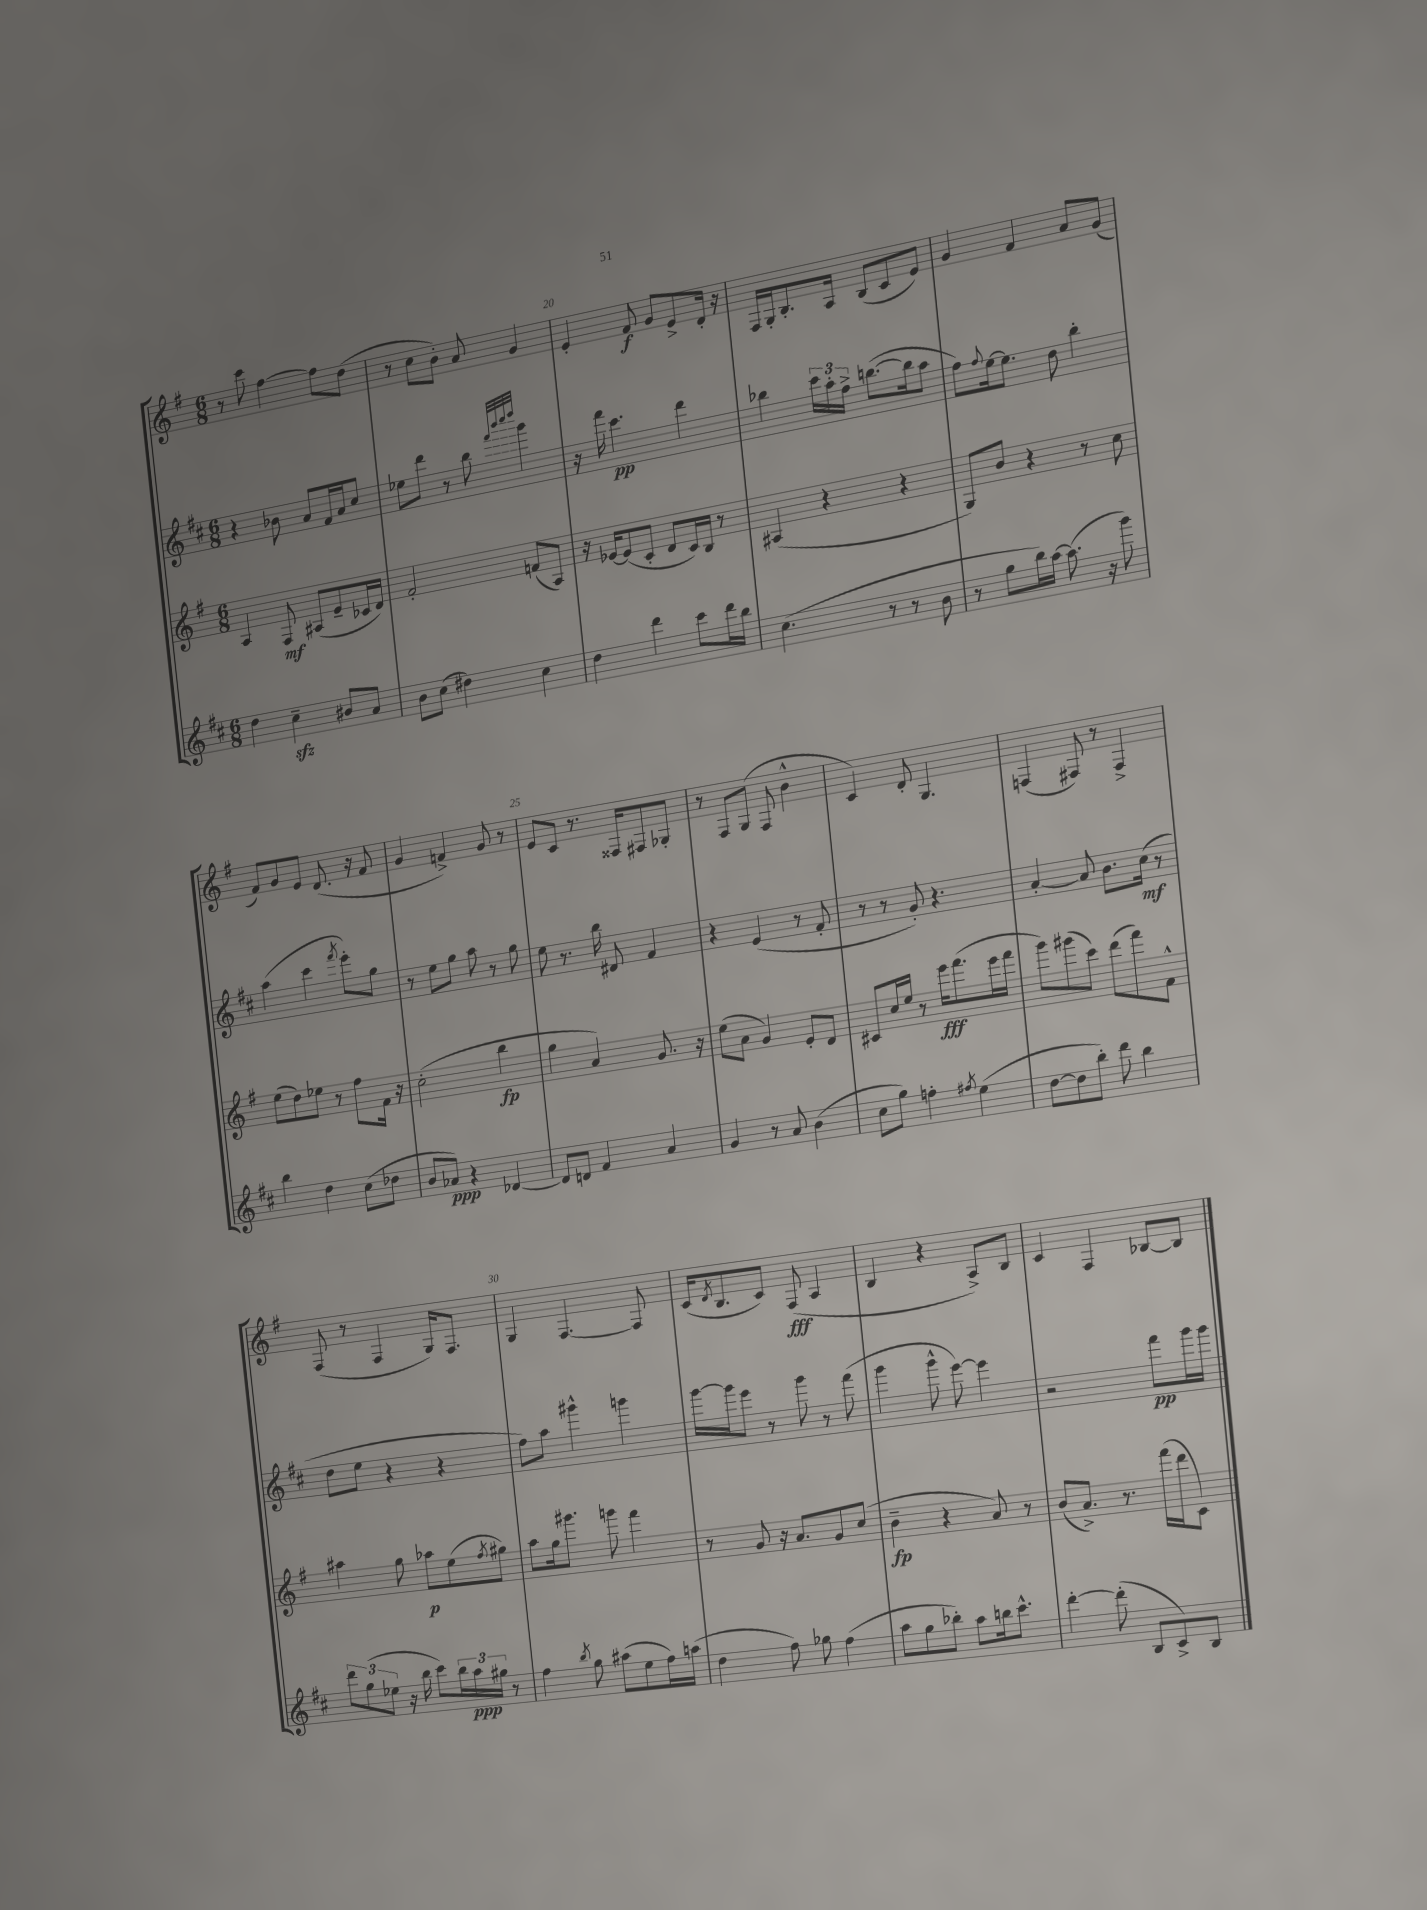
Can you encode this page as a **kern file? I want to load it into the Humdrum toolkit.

**kern	**dynam	**kern	**dynam	**kern	**dynam	**kern	**dynam
*part4	*part4	*part3	*part3	*part2	*part2	*part1	*part1
*staff4	*staff4	*staff3	*staff3	*staff2	*staff2	*staff1	*staff1
*clefG2	*	*clefG2	*	*clefG2	*	*clefG2	*
*k[f#c#]	*	*k[f#]	*	*k[f#c#]	*	*k[f#]	*
*M6/8	*	*M6/8	*	*M6/8	*	*M6/8	*
=18	=18	=18	=18	=18	=18	=18	=18
4dd\	.	4A/	.	4r	.	8r	.
.	.	.	.	.	.	8ccc\	.
4cc#zz~\	.	8F#/	mf	8b-X\	.	[4ff#\	.
.	.	(8A#X/L	.	8a/L	.	.	.
8b#X/L	.	8e~/	.	16f#/L	.	8ff#\L]	.
.	.	.	.	16a/J	.	.	.
8a/J	.	16c-X/L	.	8cc#/J	.	(8dd\J	.
.	.	16d/JJ)	.	.	.	.	.
=19	=19	=19	=19	=19	=19	=19	=19
8b\L	.	2f#'/	.	8ee-X\L	.	8r	.
(8cc#\J	.	.	.	8ddd\J	.	8cc\L	.
4dd#X\)	.	.	.	8r	.	8b'\J)	.
.	.	.	.	8bb\	.	8a/	.
.	.	.	.	32qqfff#/LLL	.	.	.
.	.	.	.	32qqbbb/	.	.	.
.	.	.	.	32qqcccc#/	.	.	.
.	.	.	.	32qqdddd/JJJ	.	.	.
4cc#\	.	(8fn/L	.	4ggg\	.	4g/	.
.	.	8A/J)	.	.	.	.	.
=20	=20	=20	=20	=20	=20	=20	=20
4dd\	.	16r	.	16r	.	4e'/	.
.	.	[16e-X/KL	.	16fff#\	.	.	.
.	.	(8e-/]	.	4.ccc#\	pp	.	.
4ddd\	.	8c'/J	.	.	.	8f#/	f
.	.	8d/L	.	.	.	8g/L	.
8ccc#\L	.	16c/L)	.	4ddd\	.	8e^/	.
.	.	16B/JJ	.	.	.	.	.
16ddd\L	.	8r	.	.	.	16d'/Jk	.
16bb\JJ	.	.	.	.	.	16r	.
=21	=21	=21	=21	=21	=21	=21	=21
(4.cc#\	.	(4A#X/	.	4bb-X\	.	16F#/LL	.
.	.	.	.	.	.	16G'/J	.
.	.	.	.	.	.	8.B'/	.
.	.	4r	.	24ccc#\LL	.	.	.
.	.	.	.	24aa'\	.	.	.
.	.	.	.	.	.	16A/Jk	.
.	.	.	.	24ff#^\JJ	.	.	.
8r	.	.	.	([8.bbn\L	.	(8B/L	.
8r	.	4r	.	.	.	8c/	.
.	.	.	.	16bb\k]	.	.	.
8b\	.	.	.	8aa\J	.	8e/J)	.
=22	=22	=22	=22	=22	=22	=22	=22
8r	.	8G/L)	.	8ff#\L)	.	4g/	.
.	.	.	.	8qqff#/	.	.	.
8gg\L	.	8b/J	.	[16ee\k	.	.	.
.	.	.	.	8.ee\J]	.	.	.
16bb\L)	.	4r	.	.	.	4f#/	.
[16aa\JJ	.	.	.	.	.	.	.
(8.aa\]	.	.	.	8dd\	.	.	.
.	.	8r	.	4bb'\	.	8a/L	.
16r	.	.	.	.	.	.	.
8ggg\)	.	8cc\	.	.	.	(8g/J	.
!!LO:LB:g=z
=23	=23	=23	=23	=23	=23	=23	=23
4bb\	.	(8ee\L	.	(4aa\	.	8f#/L)	.
.	.	8dd\)	.	.	.	8g/	.
4dd\	.	8ee-X\J	.	4ccc#\	.	8e/J	.
.	.	8r	.	.	.	(8.d/	.
.	.	.	.	8qfff#/	.	.	.
(8cc#\L	.	8ff#\L	.	8eee'\L)	.	.	.
.	.	.	.	.	.	16r	.
8dd-X\J	.	16f#\Jk	.	8gg\J	.	8f#/	.
.	.	16r	.	.	.	.	.
=24	=24	=24	=24	=24	=24	=24	=24
8b/L	.	(2cc'\	.	8r	.	4g/	.
8a-X/J)	ppp	.	.	8ee\L	.	.	.
4r	.	.	.	8gg\J	.	4fn^/)	.
.	.	.	.	8aa\	.	.	.
[4d-X/	.	4bb\	fp	8r	.	8g/	.
.	.	.	.	8gg\	.	8r	.
=25	=25	=25	=25	=25	=25	=25	=25
8d-/L]	.	4gg\	.	8ee\	.	8e/L	.
8dn/J	.	.	.	8.r	.	8c/J	.
4f#/	.	4a/)	.	.	.	8.r	.
.	.	.	.	16bb\	.	.	.
.	.	.	.	8d#X/	.	.	.
.	.	.	.	.	.	16F##X/KL	.
4a/	.	8.g/	.	4f#/	.	8F#X/	.
.	.	.	.	.	.	8G-X'/J	.
.	.	16r	.	.	.	.	.
=26	=26	=26	=26	=26	=26	=26	=26
4g/	.	(8ee\L	.	4r	.	8r	.
.	.	8a\J	.	.	.	8F#/L	.
8r	.	4g/)	.	(4e/	.	(8G/J	.
8a/	.	.	.	.	.	8F#/	.
(4b\	.	8e'/L	.	8r	.	4b^^\	.
.	.	8d/J	.	8f#'/	.	.	.
=27	=27	=27	=27	=27	=27	=27	=27
8cc#\L	.	8c#X/L	.	8r	.	4c/)	.
8gg\J)	.	16cc/L	.	8r	.	.	.
.	.	16ee/JJ	.	.	.	.	.
4ffn'\	.	8r	.	8g'/)	.	8d'/	.
.	.	16eee\KL	fff	4.r	.	4.G/	.
.	.	(8.fff#\	.	.	.	.	.
8qff#X/	.	.	.	.	.	.	.
(4ee\	.	.	.	.	.	.	.
.	.	16eee\L	.	.	.	.	.
.	.	16fff#\JJ	.	.	.	.	.
=28	=28	=28	=28	=28	=28	=28	=28
[8dd\L	.	8ggg\L)	.	[4a'/	.	(4Fn/	.
8dd\]	.	(8ggg#X\	.	.	.	.	.
8bb'\J)	.	8ccc\J)	.	8a/]	.	8F#X/)	.
8ddd\	.	(8ddd\L	.	8.b\L	.	8r	.
4bb\	.	8fff#\)	.	.	.	4F#^/	.
.	.	.	.	(16cc#\Jk	mf	.	.
.	.	8f#^^\J	.	8r	.	.	.
!!LO:LB:g=z
=29	=29	=29	=29	=29	=29	=29	=29
12ddd\L	.	4aa#X\	.	8dd\L	.	(8F#/	.
(12gg\	.	.	.	.	.	.	.
.	.	.	.	8ee\J	.	8r	.
12ee-X\J	.	.	.	.	.	.	.
16r	.	8gg\	.	4r	.	4F#/	.
16bb\	.	.	.	.	.	.	.
8ccc#\L)	.	8aa-X\L	p	.	.	.	.
24bb\L	.	(8ee\	.	4r	.	16G/KL)	.
24aa\	ppp	.	.	.	.	.	.
.	.	.	.	.	.	8.F#/J	.
24gg#X\JJ	.	.	.	.	.	.	.
.	.	8qff#/	.	.	.	.	.
8r	.	8gg#X\J)	.	.	.	.	.
=30	=30	=30	=30	=30	=30	=30	=30
4ff#\	.	8aa\L	.	8ff#\L)	.	4G/	.
.	.	16gg\k	.	8aa\J	.	.	.
.	.	8.ggg#X\J	.	.	.	.	.
8qbb/	.	.	.	.	.	.	.
8gg\	.	.	.	4ggg#X^^\	.	[4.F#/	.
(8aa#X\L	.	8gggn\	.	.	.	.	.
8ee\	.	4fff#\	.	4gggn\	.	.	.
16ff#\L)	.	.	.	.	.	8F#/]	.
(16aan\JJ	.	.	.	.	.	.	.
=31	=31	=31	=31	=31	=31	=31	=31
4dd\	.	8r	.	[16ggg\LL	.	(16c/KL	.
.	.	.	.	.	.	8qd/	.
.	.	.	.	16ggg\J]	.	8.B/	.
.	.	8g/	.	8eee\J	.	.	.
8ff#\)	.	16r	.	8r	.	8c/J)	.
.	.	8.a/L	.	.	.	.	.
8gg-X\	.	.	.	8ggg\	.	(8F#/	fff
(4ff#\	.	8g/	.	8r	.	4A/	.
.	.	(8cc/J	.	(8fff#\	.	.	.
=32	=32	=32	=32	=32	=32	=32	=32
8aa\L	.	4b~\	fp	4ggg\	.	4B/	.
8gg\	.	.	.	.	.	.	.
8bb-X'\J)	.	4r	.	8ggg^^\	.	4r	.
8aa\L	.	.	.	[8eee\)	.	.	.
16bbn\k	.	8a/)	.	4eee\]	.	8A^/L)	.
8.ccc#^^\J	.	.	.	.	.	.	.
.	.	8r	.	.	.	8B/J	.
=33	=33	=33	=33	=33	=33	=33	=33
[4ddd'\	.	(8b/L	.	2r	.	4c/	.
.	.	8.a^/J)	.	.	.	.	.
(8ddd'\]	.	.	.	.	.	4F#/	.
.	.	8.r	.	.	.	.	.
8B/L	.	.	.	.	.	.	.
8c#^/)	.	(16fff#\LL	.	8fff#\L	pp	[8B-X/L	.
.	.	16ddd\J	.	.	.	.	.
8B/J	.	8c\J)	.	16ggg\L	.	8B-/J]	.
.	.	.	.	16ggg\JJ	.	.	.
==	==	==	==	==	==	==	==
*-	*-	*-	*-	*-	*-	*-	*-
